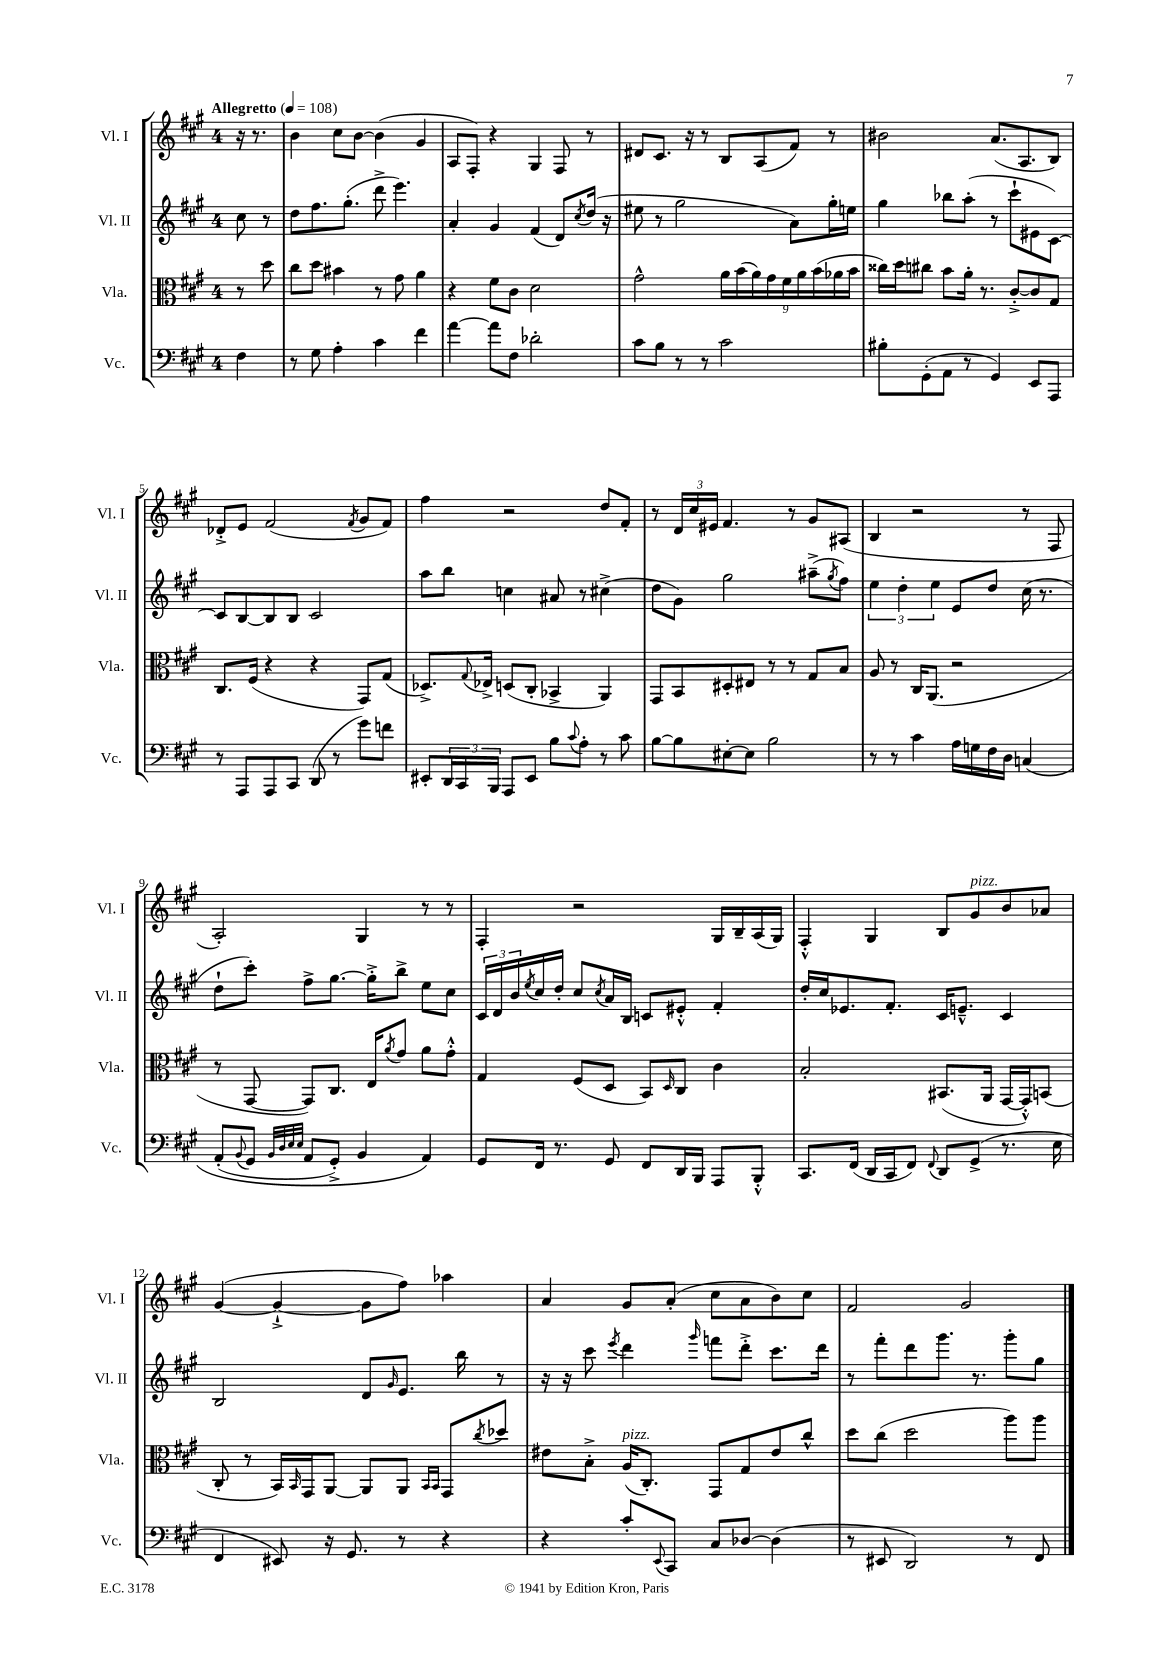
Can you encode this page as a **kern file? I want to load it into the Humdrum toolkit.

**kern	**kern	**kern	**kern
*part4	*part3	*part2	*part1
*staff4	*staff3	*staff2	*staff1
*I"Vc.	*I"Vla.	*I"Vl. II	*I"Vl. I
*I'Vc.	*I'Vla.	*I'Vl. II	*I'Vl. I
*clefF4	*clefC3	*clefG2	*clefG2
*k[f#c#g#]	*k[f#c#g#]	*k[f#c#g#]	*k[f#c#g#]
*M4/4	*M4/4	*M4/4	*M4/4
*MM108	*MM108	*MM108	*MM108
=	=	=	=
!	!	!	!LO:TX:a:B:t=Allegretto
4F#\	8r	8cc#\	16r
.	.	.	8.r
.	8dd\	8r	.
=1	=1	=1	=1
8r	8cc#\L	8dd\L	4b\
8G#\	8dd\J	8.ff#\	.
4A'\	4b#X\	.	8cc#\L
.	.	(8.gg#'\J	.
.	.	.	[8b\J
4c#\	8r	8ddd^\	(4b\]
.	8g#\	4.eee\)	.
4f#\	4a\	.	4g#/
=2	=2	=2	=2
[4a\	4r	4a'/	8A/L
.	.	.	8F#'/J)
8a\L]	8f#\L	4g#/	4r
8F#\J	8c#\J	.	.
2d-X'\	2d\	(4f#/	4G#/
.	.	8d/L)	8F#/
.	.	8qcc#/	.
.	.	(16dd/Jk	8r
.	.	16r	.
=3	=3	=3	=3
8c#\L	2g#^^\	8ee#X\	8d#X/L
8B\J	.	8r	8.c#/J
8r	.	2gg#\	.
.	.	.	16r
8r	.	.	8r
2c#\	18a\LL	.	8B/L
.	(18b\	.	.
.	18a\)	.	.
.	.	.	(8A/
.	18g#\	.	.
.	18f#\	.	.
.	.	8a\L)	8f#/J)
.	18a\	.	.
.	(18b\	.	.
.	.	16gg#'\L	8r
.	18a-X\	.	.
.	.	16een\JJ	.
.	18b\JJ	.	.
=4	=4	=4	=4
8B#X'\L	16cc##X\LL)	4gg#\	2b#X\
.	16dd\J	.	.
(8GG#'\	8cc#X\J	.	.
8AA\J	8b\L	8bb-X\L	.
8r	16a'\Jk	(8aa'\J	.
.	8.r	.	.
4GG#/)	.	8r	(8.a/L
.	[8c#'^/L	8ccc#`\L	.
.	.	.	8.A/
8EE/L	8c#/]	8e#X\	.
8AAA/J	8G#/J	[8c#\J)	8B/J)
!!LO:LB:g=z
=5	=5	=5	=5
8r	8.C#/L	8c#/L]	8d-X'^/L
8AAA/L	.	[8B/	8e/J
.	(16F#/Jk	.	.
8AAA/	4r	8B/]	(2f#/
8CC#/J	.	8B/J	.
(8DD/	4r	2c#/	.
8r	.	.	.
.	.	.	8qf#/
8g#\L)	8GG#/L)	.	8g#/L
8fn\J	(8G#/J	.	8f#/J)
=6	=6	=6	=6
8EE#X'/L	8.D-X^/L)	8aa\L	4ff#\
24DD/L	.	8bb\J	.
24CC#/	.	.	.
.	8qqG#/	.	.
.	16E-X^/Jk	.	.
24BBB/JJ	.	.	.
8AAA/L	(8Dn/L	4ccn\	2r
8EE#/J	8C#'/J	.	.
8B\L	4BB-X^/	8a#X/	.
8qqc#/	.	.	.
8A'\J	.	8r	.
8r	4AA/)	(4cc#X^\	8dd/L
8c#\	.	.	8f#'/J
=7	=7	=7	=7
[8B\L	8GG#/L	8dd\L	8r
8B\]	8BB/	8g#\J)	24d/LL
.	.	.	24cc#/
.	.	.	24e#X/JJ
[8E#X'\	8D#X'/	2gg#\	4.f#/
8E#\J]	8E#X/J	.	.
2B\	8r	.	.
.	8r	.	8r
.	8G#/L	(8aa#X~^\L	8g#/L
.	.	8qgg#/	.
.	8B/J	8ff#\J)	(8A#X/J
=8	=8	=8	=8
8r	8A/	6ee\	4B/
8r	8r	.	.
.	.	6dd'\	.
4c#\	16C#/KL	.	2r
.	(8.AA/J	.	.
.	.	6ee\	.
16A\LL	2r	8e/L	.
16Gn\	.	.	.
16F#\	.	8dd/J	.
16D\JJ	.	.	.
(4Cn/	.	(16cc#\	8r
.	.	8.r	.
.	.	.	8F#/
!!LO:LB:g=z
=9	=9	=9	=9
(8AA'/L	8r	8dd`\L	2A'/)
8qqBB/	.	.	.
8GG#/J	[8GG#/	8ccc#'\J)	.
32qqBB/LLL	.	.	.
32qqD/	.	.	.
32qqE/	.	.	.
32qqE/JJJ	.	.	.
8AA/L	8GG#/L])	8ff#^\L	.
8GG#'^/J)	8.C#/J	[8.gg#\J	.
4BB/	.	.	4G#/
.	16E/KL	16gg#'^\KL]	.
.	8qa/	.	.
.	8g#/J	8bb^\J	.
4AA/)	8a\L	8ee\L	8r
.	8g#'^^\J	8cc#\J	8r
=10	=10	=10	=10
8GG#/L	4G#/	24c#/LL	4F#'/
.	.	24d/	.
.	.	24b/	.
.	.	8qee/	.
16FF#/Jk	.	16cc#/	.
8.r	.	16dd'/JJ	.
.	(8F#/L	8cc#/L	2r
.	.	8qcc#/	.
8GG#/	8D/J	16a/L	.
.	.	16B/JJ	.
8FF#/L	8BB/L)	8cn/L	.
.	16qqD/	.	.
16DD/L	8C#/J	8e#X'^^/J	.
16BBB/JJ	.	.	.
8AAA/L	4c#\	4f#'/	16G#/LL
.	.	.	16B~/
8BBB'^^/J	.	.	(16A/
.	.	.	16G#/JJ)
=11	=11	=11	=11
8.CC#/L	2B'/	16dd'/LL	4F#'^^/
.	.	16cc#/J	.
.	.	8.e-X/	.
(16FF#/Jk	.	.	.
16DD/LL	.	.	4G#/
16CC#/J	.	8.f#'/J	.
8FF#/J)	.	.	.
8qqFF#/	.	.	.
8DD/L	(8.BB#X/L	16c#/KL	8B/L
.	.	8.en~^^/J	.
!	!	!	!LO:TX:a:i:t=pizz.
(8GG#^/J	.	.	8g#/
.	16AA/Jk	.	.
8.r	[16GG#/LL	4c#/	8b/
.	16GG#'^^/J])	.	.
.	(8BBn/J	.	8a-X/J
16E\	.	.	.
!!LO:LB:g=z
=12	=12	=12	=12
4FF#/	8C#'/	2B/	([4g#/
.	8r	.	.
8EE#X/)	16BB/LL)	.	4g#`^/_
.	16qqBB/	.	.
.	16GG#/J	.	.
16r	[8AA/J	.	.
8.GG#/	.	.	.
.	8AA/L]	8d/L	8g#\L]
.	.	16qqg#/	.
8r	8AA/J	8.e/J	8ff#\J)
.	16qqBB/LL	.	.
.	16qqBB/JJ	.	.
4r	8GG#/L	.	4aa-X\
.	.	16bb\	.
.	8qcc#/	.	.
.	8dd-X/J	8r	.
=13	=13	=13	=13
4r	8e#X\L	16r	4a/
.	.	16r	.
.	8B'^\J	8ccc#\	.
.	.	8qeee/	.
!	!LO:TX:a:i:t=pizz.	!	!
8c#'/L	(16A/KL	4ddd\	8g#/L
.	8.C#'/J)	.	.
8qqEE/	.	.	.
8CC#/J	.	.	(8a'/J
.	.	16qqggg#/	.
8C#/L	8GG#/L	8fffn\L	8cc#\L
[8D-X/J	8G#/	8ddd'^\J	8a\
(4D-\]	8e#/	8.ccc#\L	8b\)
.	8cc#^^/J	.	8cc#\J
.	.	16ddd\Jk	.
=14	=14	=14	=14
8r	8dd\L	8r	2f#/
8EE#X/	(8cc#\J	8fff#'\L	.
2DD/)	2dd\	8ddd\	.
.	.	8.ggg#\J	.
.	.	.	2g#/
.	.	8.r	.
8r	8aa\L)	8ggg#'\L	.
8FF#/	8aa\J	8gg#\J	.
==	==	==	==
*-	*-	*-	*-
